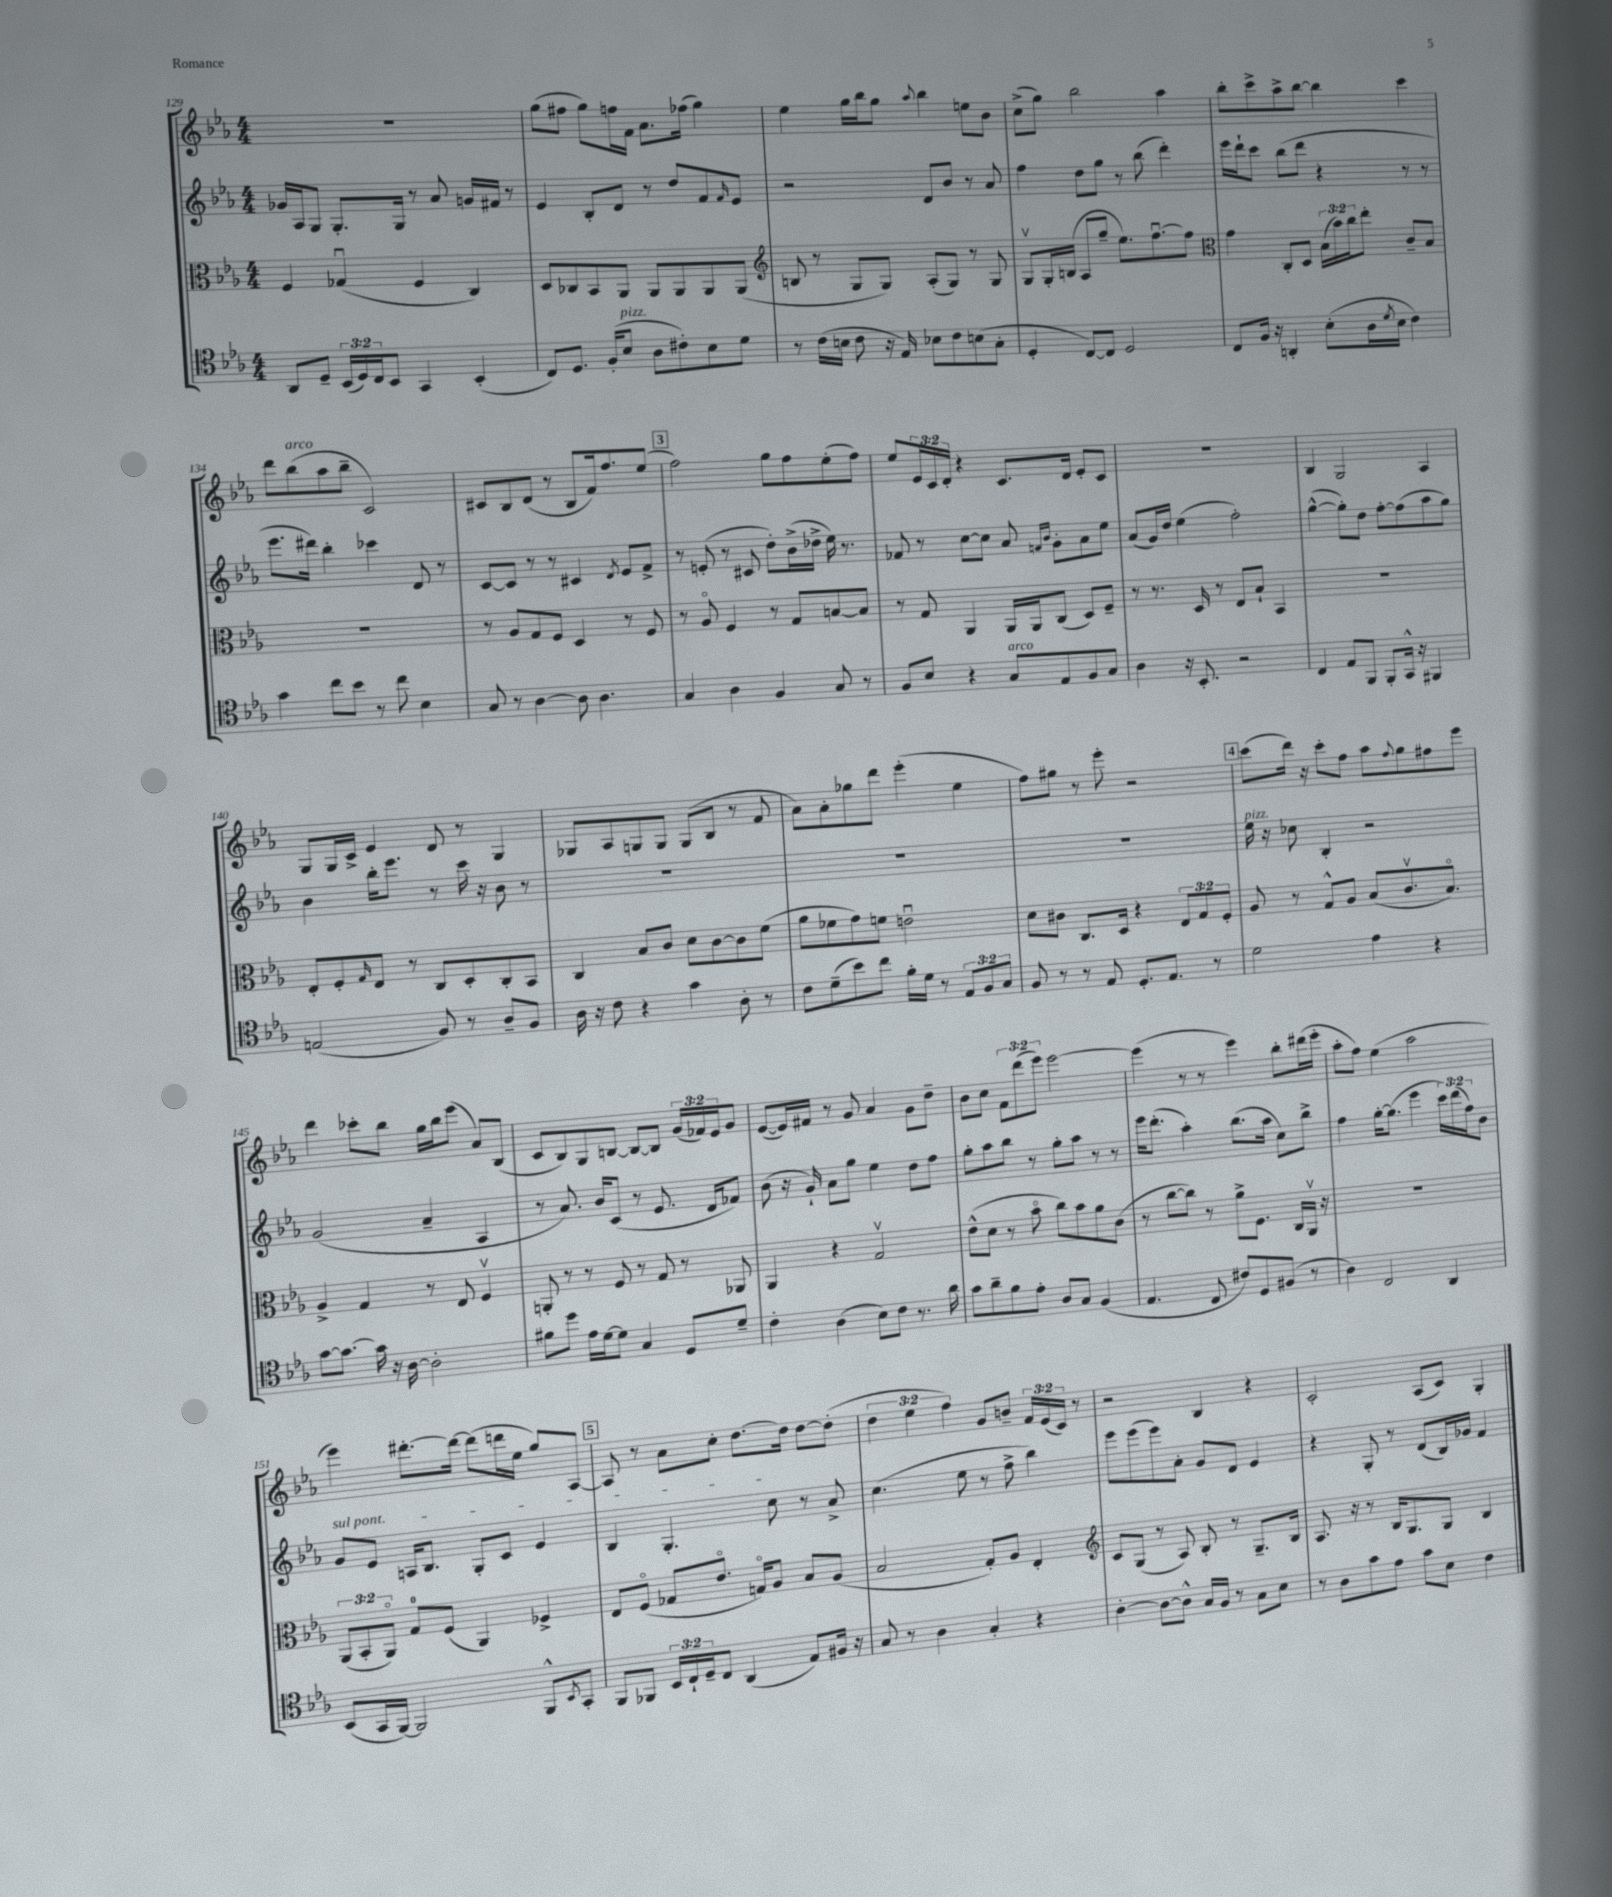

**kern	**kern	**kern	**kern
*part4	*part3	*part2	*part1
*staff4	*staff3	*staff2	*staff1
*clefC4	*clefC3	*clefG2	*clefG2
*k[b-e-a-]	*k[b-e-a-]	*k[b-e-a-]	*k[b-e-a-]
*M4/4	*M4/4	*M4/4	*M4/4
=129	=129	=129	=129
8AA-/L	4F/	16g-X/LL	1r
.	.	16A-/J	.
8D~/J	.	8G/J	.
(24BB-/LL	(4G-Xu/	8.G'/L	.
24D/)	.	.	.
24C/J	.	.	.
8BB-/J	.	.	.
.	.	16G/Jk	.
4GG/	4F/	8r	.
.	.	8a-/	.
(4BB-'/	4C/)	16gn/LL	.
.	.	16f#X/JJ	.
.	.	8r	.
=130	=130	=130	=130
8C/L)	8D/L	4e-/	(8gg\L
8.D/J	8C-X/	.	8ff#X\J
.	8BB-/	8B-'/L	8gg\L)
(16F'/KL	.	.	.
!LO:TX:a:i:t=pizz.	!	!	!
8B-/J	8AA-/J	8d/J	16ffn\L
.	.	.	16f\JJ
8A-\L	8AA-/L	8r	8.a-\L
8c#X'\)	8AA-/	8dd/L	.
.	.	.	(16ff-X\Jk
8B-\	8AA-/	8f/	4gg\)
.	.	16qqf/	.
8d\J	(8AA-/J	8e-/J	.
=131	=131	=131	=131
*	*clefG2	*	*
8r	8Bn/	2r	4ee-\
(16c\LL	8r	.	.
16Bn\JJ	.	.	.
8c\	8G/L	.	16gg\LL
.	.	.	16bb-\J
16r	8G/J)	.	8gg\J
16E-/)	.	.	.
.	.	.	8qqaa-/
8B-X\L	(8A-'/L	8d/L	4bb-\
8c\	8G/J)	8b-/J	.
(8Bn\	8r	8r	8een\L
8G'\J	8G/	8a-/	8b-\J
=132	=132	=132	=132
4D'/	8Gv/L	4ff\	(8cc^\L
.	16G'/L	.	8gg\J)
.	(16Bn/JJ	.	.
[8C/L)	8A-/L	8dd\L	2bb-\
8C/J]	8gg~/J	8gg\J	.
2D/	8.ee-\L)	8r	.
.	.	(8bb-\	.
.	[8.ffu\	.	.
.	.	4ddd'\)	4aa-\
.	8ff\J]	.	.
=133	=133	=133	=133
*	*clefC3	*	*
8C/L	4g\	16eee-\LL	8bb-'\L
.	.	16ddd`\J	.
16F/Jk	.	8ccc\J	8ccc^\
16r	.	.	.
4AAn'/	8C'/L	(8bb-\L	8aa-^\
.	8D/J	8ddd\J	[8bb-\J
(8B-'\L	(24B-\LL	4r	4bb-\]
.	24b-\)	.	.
.	24cc\J	.	.
16A-\L	8ee-'\J	.	.
8qd/	.	.	.
16B-\JJ	.	.	.
4c\)	8c~/L	8r	4ccc\
.	8B-/J	8r	.
!!LO:LB:g=z
=134	=134	=134	=134
4g\	1r	8.eee-\L	8ddd\L
!	!	!	!LO:TX:a:i:t=arco
.	.	.	(8bb-\
.	.	16ddd#X\Jk)	.
8cc\L	.	4bb-'\	8aa-\
8b-\J	.	.	8bb-~\J
8r	.	4ccc-X\	2c/)
8cc\	.	.	.
4B-\	.	8d/	.
.	.	8r	.
=135	=135	=135	=135
8G/	8r	[8c/L	8c#X/L
8r	8A-/L	8c/J]	8B-/
[4A-\	8G/	8r	(8d/J
.	8F/J	8r	8r
8A-\]	4D/	4c#X/	8B-/L
4.A-\	.	.	16f/k)
.	.	.	8.ff/
.	.	8qd/	.
.	8r	8e-/L	.
.	8F/	8f^/J	(8ee-/J
!!LO:REH:place=s1:t=3
=136	=136	=136	=136
4G/	8r	8r	2ff\)
.	8A-/	(8en'/	.
4A-\	4F/	8r	.
.	.	8c#X/	.
4F/	8r	8dd'\L)	8gg\L
.	8G/L	(16b-^\L	8ff\
.	.	16dd-X^\JJ	.
8G/	[8Bn/	16ee-\)	(8ee-'\
.	.	8.r	.
8r	8B/J]	.	8ff\J)
=137	=137	=137	=137
8F/L	8r	8f-X/	8ee-/L
8B-/J	8G/	8r	24e-/L
.	.	.	24c/
.	.	.	24d'/JJ
4r	4AA-/	[8cc\L	4r
.	.	8cc\J]	.
!LO:TX:a:i:t=arco	!	!	!
8G/L	16AA-/LL	8a-/	8.c/L
.	16AA-/J	.	.
.	.	16qqfn/LL	.
.	.	16qqb-/JJ	.
8E-/	(8C/J	8g'\L	.
.	.	.	16d/Jk
8F/	8D/L)	8a-\	8e-'/L
8G/J	8F~/J	8ee-\J	8c/J
=138	=138	=138	=138
4A-\	8r	(8a-/L	1r
.	8.r	16g/L)	.
.	.	16dd/JJ	.
16r	.	(4ee-\	.
8.BB-'/	16D/	.	.
.	8r	.	.
2r	8E-/L	2ff'\)	.
.	8B-`/J	.	.
.	4BB-/	.	.
=139	=139	=139	=139
4C/	1r	([4gg^^\	4B-/
8E-/L	.	8gg'\L])	2G/
8FF/J	.	8dd\J	.
8FF'/L	.	[8ff'\L	.
16GG^^/Jk	.	(8ff\]	.
16r	.	.	.
4FF#X/	.	8aa-\	4A-/
.	.	8gg\J)	.
!!LO:LB:g=z
=140	=140	=140	=140
(2En/	8E-'/L	4b-\	8G/L
.	8F'/	.	16G/L
.	.	.	16c^/JJ
.	16qqG/	.	.
.	8E-/J	16bb-'\KL	4e-/
.	.	8.eee-\J	.
.	8r	.	.
8F/)	8C/L	8r	8d/
8r	8D'/	16ccc\	8r
.	.	16r	.
8A-~/L	8C'/	8b-\	4G/
8F/J	8BB-/J	8r	.
=141	=141	=141	=141
16A-\	4C/	1r	8G-X/L
16r	.	.	.
8c\	.	.	8A-/
4r	8B-/L	.	8Gn/
.	8c/J	.	8G/J
4g\	8d\L	.	(8G/L
.	[8c\	.	8B-/J
8A-'\	8c\]	.	8r
8r	(8f\J	.	8f/
=142	=142	=142	=142
8c\L	8a-\L	1r	8a-\L)
(8d~\	8f-X\	.	8a-'\
8b-\)	8g\)	.	8gg-X\
8cc\J	8fn\J	.	8ddd\J
16f'\LL	2enu\	.	(4eee-'\
16d\JJ	.	.	.
8r	.	.	.
12E-/L	.	.	4ee-\
12F/	.	.	.
12G/J	.	.	.
=143	=143	=143	=143
8F/	8d\L	1r	8ff\L)
8r	8c#X\J	.	8gg#X\J
8r	8.C/L	.	8r
8E-/	.	.	8eee-'\
.	16D/Jk	.	.
8.D'/L	4r	.	2r
8.E-/J	.	.	.
.	12E-/L	.	.
.	12G/	.	.
8r	.	.	.
.	12F'/J	.	.
!!LO:REH:place=s1:t=4
=144	=144	=144	=144
!	!	!LO:TX:a:i:t=pizz.	!
2d\	8A-/	16ee-\	(8ccc\L
.	.	16r	.
.	8r	8cc-X\	16ddd\Jk)
.	.	.	16r
.	8G^^/L	4B-'/	8ccc'\L
.	8A-/J	.	8ff\J
4e-\	(8B-/L	2r	8aa-\L
.	.	.	8qqff/
.	8.cv/	.	8gg\
4r	.	.	8ff#X\
.	8.B-/J)	.	.
.	.	.	8eee-\J
!!LO:LB:g=z
=145	=145	=145	=145
[8g\L	4A-^/	(2g/	4ddd\
8.g\J_	.	.	.
.	4G/	.	8ccc-X'\L
16g\]	.	.	.
16r	.	.	8bb-\J
[16A-\	.	.	.
2A-'\]	8r	4a-~/	16gg\LL
.	.	.	16bb-\J
.	8E-/	.	(8eee-\J
.	4Fv/	4A-/	8a-/L)
.	.	.	(8B-/J
=146	=146	=146	=146
8f#X\L	8AAn'/	8r	8c/L
8dd\J	8r	8.a-/)	8B-/)
16e-\LL	8r	.	8G/
[16d\J	.	16b-/KL	.
8d\J]	8F/	(8c/J	[8Bn/J
4G/	8r	8r	8B/L_
.	8G/	8.e-/	8B/J]
8D/L	8r	.	(24g/LL
.	.	.	24f-X/)
.	.	16d/KL	.
.	.	.	24e-/J
8d~/J	8AA-X/	8f-X/J)	8g/J
=147	=147	=147	=147
4c'\	4AA-/	(8b-\	([8e-/L
.	.	16r	16e-/L])
.	.	16g`/)	16f#X/JJ
(4A-\	4r	8a-\L	8r
.	.	8gg\J	8g/
8B-\L)	2Gv/	4ee-\	4a-/
8c\J	.	.	.
8.r	.	8dd\L	8g\L
.	.	8ff\J	8dd~\J
16a-\	.	.	.
=148	=148	=148	=148
8g\L	(8e-^^\L	8gg'\L	8b-\L
8a-~\	8d\J	8aa-\	8cc\J
8f\	8r	8bb-\J	12f\L
.	.	.	(12ddd\
8e-'\J	8b-\	8r	.
.	.	.	12eee-\J)
8A-/L	8cc\L)	8gg'\L	[2eee-\
8G/J	8b-\	8aa-\J	.
(4F/	8a-\	8r	.
.	(8c\J	8r	.
=149	=149	=149	=149
4.E-/	8r	16eee-\KL	(4eee-\]
.	.	(8.ddd'\J	.
.	[8cc\L	.	.
.	8cc\J])	4aa-'\)	8r
8C/	8r	.	8r
8c#X/L)	8a-^\L	(8.bb-\L	4eee-\)
8D/	8.F\J	.	.
.	.	16aa-\Jk	.
(8F#X/J	.	8cc\L)	8bb-'\L
.	16C/LL	.	.
8r	16AA-v/JJ	8bb-^\J	(16ddd#X\L
.	16r	.	16eee-'\JJ
=150	=150	=150	=150
4A-\)	1r	4ff\	8aa-'\L
.	.	.	8ff\J)
2C/	.	[16gg'\KL	(4ee-\
.	.	(8.gg\J]	.
.	.	4eee-\	2aa-\
4AA-/	.	24ccc\LL)	.
.	.	(24ddd\	.
.	.	24ff\J)	.
.	.	8b-\J	.
!!LO:LB:g=z
=151	=151	=151	=151
!	!	!LO:TX:a:i:t=sul pont.	!
(8BB-/L	(12AA-/L	8g/L	4eee-\)
.	12BB-'/	.	.
16GG/L	.	8e-/J	.
.	12AA-/J)	.	.
[16FF/JJ)	.	.	.
2FF/]	8G/L	16An/KL	[8.ddd#X'\L
.	.	8.B-/J	.
.	(8F/J	.	.
.	.	.	16ddd#\Jk_
.	4AA-/)	8G'/L	(8ddd#\L]
.	.	8c/J	16dddn\L
.	.	.	16ee-\JJ
8FF^^/L	4F-X^/	4e-/	8gg/L)
8qBB-/	.	.	.
8GG'/J	.	.	[8A-/J
!!LO:REH:place=s1:t=5
=152	=152	=152	=152
8FF/L	8E-/L	4B-/	8A-/]
8FF-X/J	(8F/J	.	8r
24BB-/LL	8G-X/L	4.G'/	8a-\L
24C`/	.	.	.
24D~/J	.	.	.
8C/J	8.e-/J	.	8cc'\J
(4AA-/	.	.	[8.dd\L
.	16Gn/KL)	.	.
.	8A-/J	8cc\	.
.	.	.	16dd\Jk]
8E-/L)	8B-/L	8r	[8dd\L
16F#X/Jk	(8A-/J	8a-^/	(8dd'\J]
16r	.	.	.
=153	=153	=153	=153
8G/	2B-/	(4.cc\	6dd\
8r	.	.	.
.	.	.	6ee-\
4A-\	.	.	.
.	.	.	6ff\)
.	.	8ee-\	.
4G'/	8G'/L)	8r	8g/L
.	8A-/J	8ff^\	8bn~/J
4r	4E-'/	4bb-\)	24f/LL
.	.	.	(24e-/
.	.	.	24c/JJ)
.	.	.	8r
=154	=154	=154	=154
*	*clefG2	*	*
[4A-'\	8c/L	8eee-\L	2r
.	(8G/J	(8eee-\	.
8A-\L_	8r	8eee-\)	.
8A-^^\J]	8A-/)	8a-'\J	.
16G/LL	8B-'/	8g/L	4B-/
16F/JJ	.	.	.
8r	8r	8d/J	.
8G\L	8.G~/L	4e-/	4r
8B-\J	.	.	.
.	16B-/Jk	.	.
=155	=155	=155	=155
8r	8.A-/	4r	2c'/
8A-\L	.	.	.
.	16r	.	.
8g\	8r	8G'/	.
8e-\J	16B-/KL	8r	.
.	8.G/	.	.
8g\L	.	(8d/L	(8A-/L
8B-\J	8G/J	16B-/L)	8c/J)
.	.	16g-X/JJ	.
4c\	4B-/	4f/	4G'/
==	==	==	==
*-	*-	*-	*-
